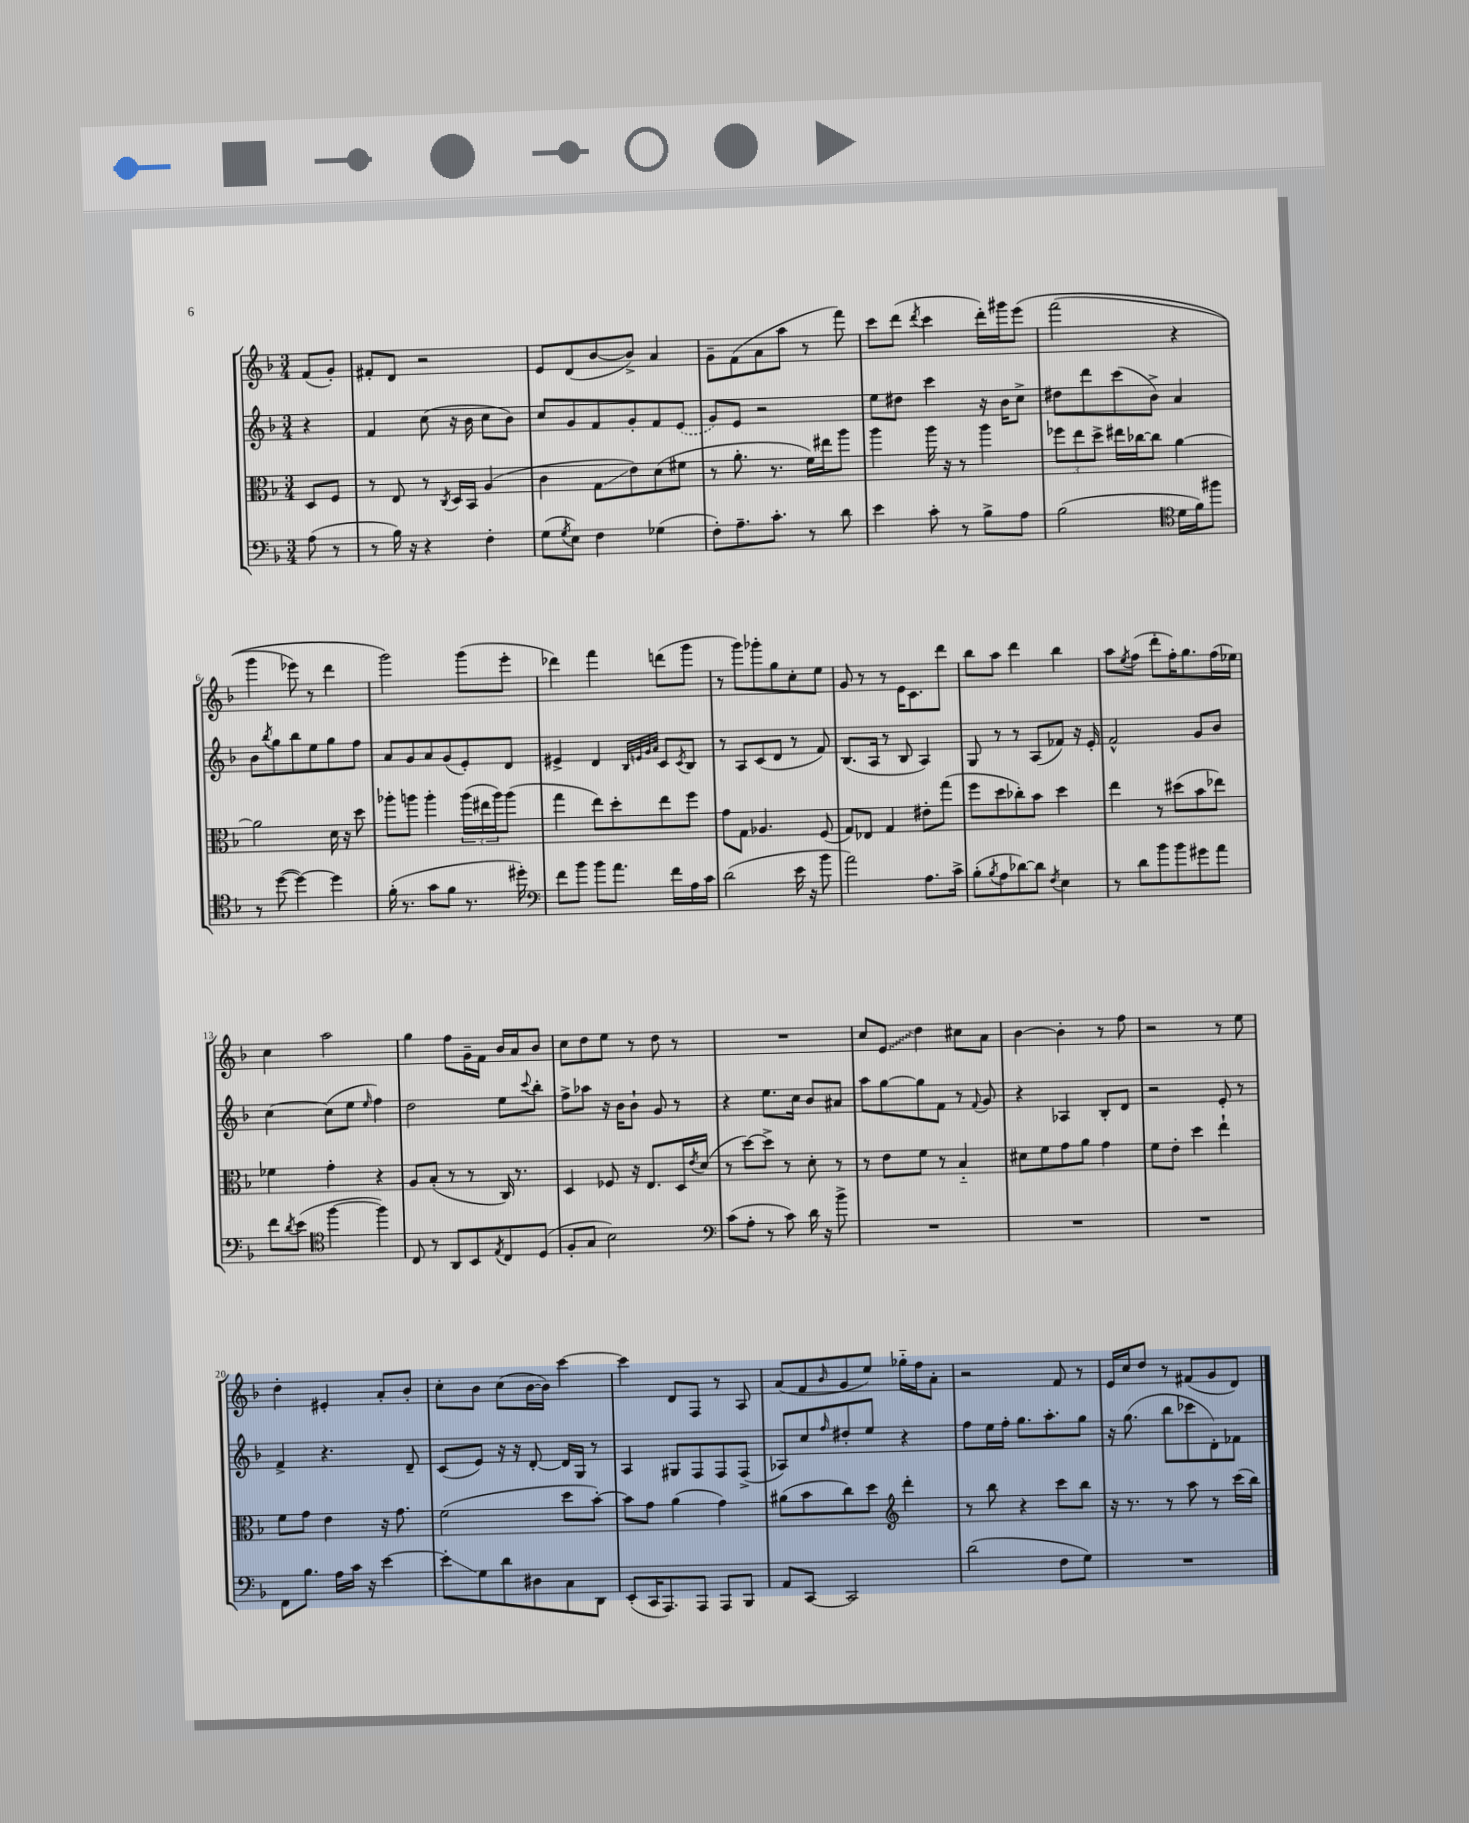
<<
\new StaffGroup <<
\new Staff = "s0" {
    \clef treble \key f \major \numericTimeSignature \time 3/4 \partial 4
    f'8( g'8-.) |
    fis'8-. d'8 r2 |
    e'8 d'8( bes'8~ bes'8->) a'4 |
    g'8-- f'8( a'8 a''8 r8 f'''8) |
    c'''8 d'''8( \acciaccatura { d'''8 } c'''4 d'''16-.) gis'''16 e'''8\( |
    f'''2( r4 |
    g'''4 ees'''8) r8 d'''4 |
    g'''2\) g'''8( e'''8-. |
    des'''4) f'''4 d'''8( g'''8 |
    r8 g'''8) ges'''8-. g''8 c''8-. e''8 |
    g'8 r8 r8 e'16 c'8. d'''8 |
    bes''8 a''8 d'''4 bes''4 |
    a''8 \acciaccatura { e''8 } f''8( d'''8-. f''16-.) g''8. f''16( ees''16) |
    c''4 a''2 |
    g''4 f''8 g'16-- f'16 bes'16 a'16 bes'8 |
    c''8 d''8 e''8 r8 d''8 r8 |
    R2. |
    c''8 \once \override Glissando.style = #'zigzag e'8\glissando d''4 cis''8 a'8 |
    bes'4~ bes'4-. r8 f''8 |
    r2 r8 e''8 |
    d''4-. eis'4-. a'8-. bes'8-. |
    c''8-. bes'8 c''8( bes'16~ bes'16) c'''4~ |
    c'''4 d'8 f8 r8 a8 |
    a'8( f'8 \grace { bes'16 } g'8 e''8) ges''16-_ f''16 a'8-. |
    r2 f'8 r8 |
    e'16 c''16 d''8 r8 fis'8( g'8 d'8) \bar "|." |
}
\new Staff = "s1" {
    \clef treble \key f \major \numericTimeSignature \time 3/4 \partial 4
    r4 |
    f'4 c''8( r16 bes'16 c''8 bes'8) |
    c''8 g'8 f'8 g'8-. f'8 \once \slurDashed e'8( |
    g'8) e'8 r2 |
    e''8 dis''8 c'''4 r16 bes'16 c''8-> |
    dis''8 d'''8 c'''8( bes'8->) a'4 |
    bes'8 \acciaccatura { bes''8 } g''8 bes''8 e''8 g''8 f''8 |
    a'8 g'8 a'8 g'8( e'8-.) d'8 |
    eis'4-> d'4 \grace { bes32 e'32 g'32 a'32 } c'8 \acciaccatura { c'8 } bes8 |
    r8 a8 c'8( d'8 r8 f'8) |
    bes8.( a16 r8 bes8 a4) |
    g8 r8 r8 a8( fes'8) r16 e'16-. |
    f'2-^ g'8 bes'8 |
    c''4~ c''8( e''8 \grace { e''16 } f''4) |
    d''2 e''8 \appoggiatura { c'''8 } bes''8-. |
    f''8-> aes''8 r16 bes'16 bes'8-! g'8 r8 |
    r4 e''8. c''16 bes'8 ais'8 |
    a''8 g''8~ g''8 f'8 r8 \appoggiatura { f'8 } g'8 |
    r4 aes4 bes8-. d'8 |
    r2 e'8-. r8 |
    f'4-> r4. d'8-- |
    c'8( e'8) r16 r16 d'8~-. d'16 g16 r8 |
    a4 gis8 f8 f8 f8->( |
    aes8) c''8 \grace { f''16 } dis''8-. e''8 r4 |
    f''8 e''16 f''16-. g''8. a''8.-. g''8 |
    r16 g''8.( bes''8 ces'''8 d'8-.) fes'8 \bar "|." |
}
\new Staff = "s2" {
    \clef alto \key f \major \numericTimeSignature \time 3/4 \partial 4
    d8 f8 |
    r8 e8 r8 \acciaccatura { c8 } d16 bes,16 a4( |
    c'4 g8\glissando e'8) d'8( fis'8 |
    r8 a'8.-. r8. f'16) eis''16 a''8 |
    a''4 a''16 r16 r8 a''4 |
    \tuplet 3/2 { fes''8 e''8 d''8-> } eis''16 ces''16~ ces''8 a'4~ |
    a'2 d'16 r16 d''8 |
    aes''8-. a''8 a''4-. \tuplet 3/2 { a''16( eis''16 a''16) } a''8( |
    g''4 e''8) d''8-. e''8 f''8 |
    g'8 g8 aes4. f8( |
    g8) ees8 g4 eis'8-. g''8( |
    f''8 d''8 ces''8-.) bes'8 d''4 |
    e''4 r8 dis''8( bes'8 ees''8) |
    fes'4 g'4-. r4 |
    a8 bes8-.( r8 r8 c16) r8. |
    d4 fes8 r16 e8. d16 \acciaccatura { e'8 } d'16( |
    r8 d''8~) d''8-> r8 d'8-. r8 |
    r8 e'8 f'8 r8 bes4-_ |
    dis'8 f'8 g'8 a'8 g'4 |
    f'8 e'8-. d''4 e''4-! |
    f'8 g'8 e'4 r16 g'8. |
    f'2( d''8 bes'8~-.) |
    bes'8 g'8 a'4( g'4) |
    ais'8( bes'8 c''8) d''8 \clef treble d'''4-. |
    r8 bes''8 r4 c'''8 bes''8 |
    r16 r8. r8 a''8 r8 c'''16( bes''16) \bar "|." |
}
\new Staff = "s3" {
    \clef bass \key f \major \numericTimeSignature \time 3/4 \partial 4
    a8( r8 |
    r8 bes16) r16 r4 f4-. |
    g8( \acciaccatura { g8 } e8) f4 ges4( |
    f8-.) a8.-- c'8.-. r8 d'8 |
    e'4 c'8-. r8 bes8-> a8 |
    bes2( \clef tenor d'16 f'16) fis''8 |
    r8 d''8~( d''4~) d''4 |
    f'16-.( r8. g'8 f'8 r8. dis''16-.) |
    \clef bass f'8 bes'8 bes'8 a'8. f'16 a16 c'16 |
    d'2( e'16 r16 bes'8 |
    a'2) a8. c'16-> |
    bes8-.( \acciaccatura { bes8 } a8 des'8~) des'8 \acciaccatura { f8 } e4 |
    r8 d'8 bes'8 bes'8 gis'8 a'8 |
    f'8 \acciaccatura { d'8 } e'8( \clef tenor f''4~ f''4) |
    c8 r8 a,8 bes,8 \acciaccatura { e8 } c8 d8( |
    f8-. g8 bes2) |
    \clef bass c'8( a8-. r8 c'8) d'16 r16 bes'8-> |
    R2. |
    R2. |
    R2. |
    f,8 bes8. a16 c'16 r16 e'4~ |
    e'8-.\glissando g8 d'8 dis8 c8 d,8 |
    e,8-.( c,16 a,,8.) a,,8 a,,8 bes,,8 |
    a,8 c,8~ c,2 |
    d'2( f8 g8) |
    R2. \bar "|." |
}
>>
>>
